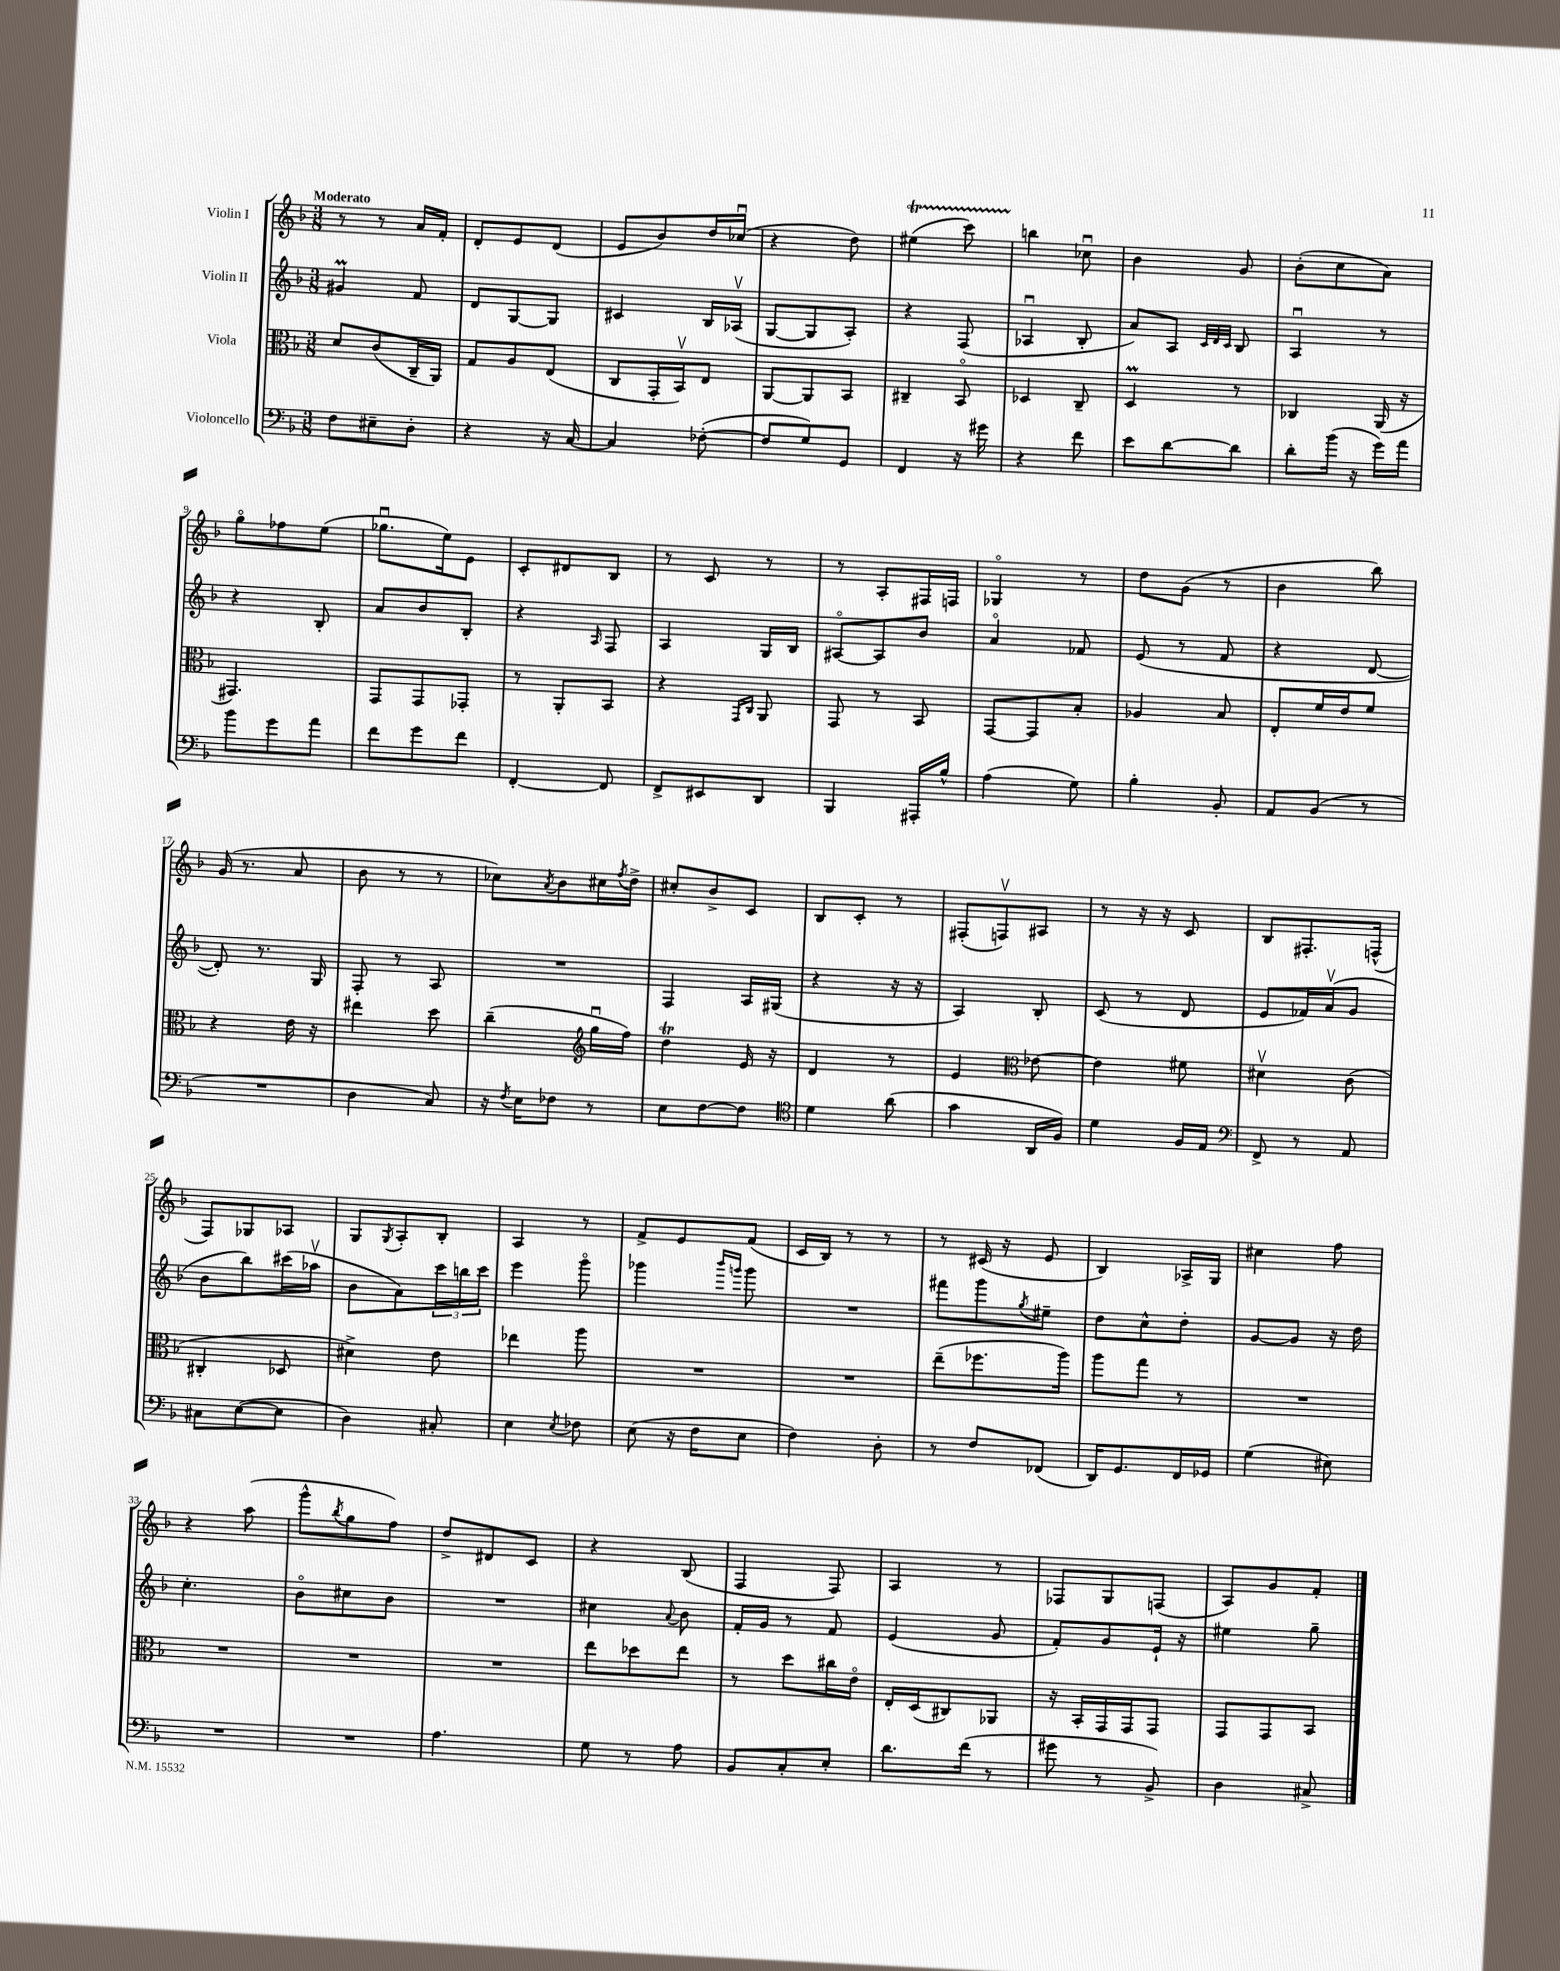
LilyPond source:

<<
\new StaffGroup <<
\new Staff = "s0" \with { instrumentName = "Violin I" } {
    \clef treble \key f \major \numericTimeSignature \time 3/8 \tempo "Moderato"
    r8 r8 a'16 f'16-. |
    d'8-. e'8 d'8( |
    e'8 bes'8) d''16 ces''16\downbow( |
    r4 d''8) |
    eis''4\startTrillSpan( c'''8) |
    b''4\stopTrillSpan ces''8\downbow |
    bes'4 g'8 |
    bes'8-.( c''8 a'8) |
    g''8\flageolet fes''8 e''8( |
    ges''8.\downbow e''16) e'8 |
    c'8-. dis'8 bes8 |
    r8 c'8 r8 |
    r8 a8-. fis16 f16 |
    ges4\flageolet r8 |
    d''8 g'8( r8 |
    bes'4 bes''8) |
    g'16( r8. a'8 |
    bes'8 r8 r8 |
    ces''8) \acciaccatura { a'8 } bes'8 cis''16 \acciaccatura { f''8 } d''16-> |
    cis''8-. bes'8-> c'8 |
    bes8 c'8-. r8 |
    fis8-.( f8\upbow) ais8 |
    r8 r16 r16 c'8 |
    bes8 fis8.-. f16-^( |
    f8) ges8 aes8 |
    g8 \acciaccatura { g8 } a8-. bes8-. |
    a4 r8 |
    f'8-> e'8 f'8( |
    c'16 bes16) r8 r8 |
    r8 cis'16( r16 e'8 |
    bes4) aes16-> g16 |
    cis''4 f''8 |
    r4 a''8( |
    g'''8-^ \acciaccatura { bes''8 } g''8 f''8) |
    d''8-> dis'8 c'8 |
    r4 bes8( |
    f4 f8) |
    a4 r8 |
    fes8 g8 f8( |
    a8) g'8 f'8-. \bar "|." |
}
\new Staff = "s1" \with { instrumentName = "Violin II" } {
    \clef treble \key f \major \numericTimeSignature \time 3/8
    gis'4\prall f'8 |
    d'8 g8~ g8 |
    cis'4 bes16 aes16\upbow( |
    g8~ g8 a8-.) |
    r4 f8( |
    aes4\downbow bes8-. |
    a'8) a8 \grace { c'32 d'32 c'32 } bes8 |
    a4\downbow r8 |
    r4 bes8-. |
    a'8 bes'8 bes8-. |
    r4 \grace { a16 } f8 |
    a4 g16 bes16 |
    ais8~\flageolet ais8 bes'8 |
    a'4\flageolet fes'8 |
    e'8( r8 f'8 |
    r4 d'8~ |
    d'8-.) r8. g16 |
    f8-. r8 a8 |
    R4. |
    f4 a16 gis16( |
    r4 r16 r16 |
    a4) bes8-. |
    c'8( r8 d'8 |
    e'8 fes'16) a'16\upbow( g'8 |
    bes'8 bes''8) cis'''16( aes''16\upbow |
    bes'8 a'8) \tuplet 3/2 { c'''16 b''16 c'''16 } |
    e'''4 g'''8\flageolet |
    ges'''4 \grace { bes'''16 g'''16 } g'''8 |
    R4. |
    fis'''8 g'''8 \acciaccatura { g''8 } eis''8-- |
    d''8 c''8-^ d''8-. |
    g'8~ g'8 r16 d''16 |
    c''4.-. |
    bes'8\flageolet cis''8 bes'8 |
    R4. |
    cis''4 \appoggiatura { a'8 } bes'8 |
    f'16-. g'16 r8 f'8 |
    e'4( g'8 |
    f'8-.) g'8 e'16-! r16 |
    eis''4 g''8-- \bar "|." |
}
\new Staff = "s2" \with { instrumentName = "Viola" } {
    \clef alto \key f \major \numericTimeSignature \time 3/8
    d'8 c'8( c16-- a,16) |
    g8 a8 e8( |
    c8 g,16-. bes,16\upbow) e8 |
    a,8~ a,8 bes,8 |
    cis4-- bes,8\flageolet |
    des4 c8-- |
    d4\prall r8 |
    ces4 a,16( r16 |
    gis,4.) |
    g,8 g,8 ges,8-. |
    r8 a,8-. bes,8 |
    r4 \grace { g,16 c16 } a,8 |
    g,8 r8 bes,8 |
    g,8~ g,8 bes8-. |
    aes4 bes8 |
    e8-. f'16 e'16 f'8 |
    r4 e'16 r16 |
    eis''4 d''8 |
    c''4--( \clef treble g''16\downbow f''16) |
    d''4\trill e'16 r16 |
    d'4 r8 |
    e'4 \clef alto ees'8~ |
    ees'4 fis'8 |
    dis'4\upbow c'8( |
    cis4-. des8 |
    dis'4->) e'8 |
    ees''4 a''8 |
    R4. |
    R4. |
    e''8--( fes''8. a''16) |
    a''8 g''8 r8 |
    R4. |
    R4. |
    R4. |
    R4. |
    e''8 des''8 e''8 |
    r8 d''8 cis''16 e'16\flageolet |
    e16-. d16( cis8) aes,8 |
    r16 bes,16-. g,16 g,16 g,8 |
    g,8 g,8 bes,8 \bar "|." |
}
\new Staff = "s3" \with { instrumentName = "Violoncello" } {
    \clef bass \key f \major \numericTimeSignature \time 3/8
    f8 eis8-- d8-. |
    r4 r16 c16~ |
    c4 fes8~-.( |
    fes8 g8) g,8 |
    f,4 r16 gis'16 |
    r4 f'8 |
    e'8 d'8~ d'8 |
    d'8-. bes'16( r16 g'16) a'16 |
    bes'8 g'8 a'8 |
    f'8 g'8 f'8 |
    f,4~-. f,8 |
    f,8-> eis,8 d,8 |
    bes,,4 ais,,16-. bes16-^ |
    a4( g8) |
    bes4-. bes,8-. |
    a,8 bes,8( r8 |
    R4. |
    d4 c8) |
    r16 \acciaccatura { f8 } e16 fes8 r8 |
    e8 f8~ f8 |
    \clef tenor d'4 a'8( |
    g'4 a,16 f16) |
    d'4 f16 e16 |
    \clef bass f,8-> r8 a,8 |
    cis8 e8~( e8 |
    d4) cis8-. |
    e4 \acciaccatura { e8 } fes8 |
    e8( r16 f16 e8 |
    f4) d8-. |
    r8 f8 fes,8( |
    d,16) g,8. f,16 ges,16 |
    g4( eis8) |
    R4. |
    R4. |
    a4. |
    g8 r8 a8 |
    bes,8 c8-. e8-. |
    d'8. f'16( r8 |
    gis'8 r8 bes,8->) |
    d4 cis8-> \bar "|." |
}
>>
>>
